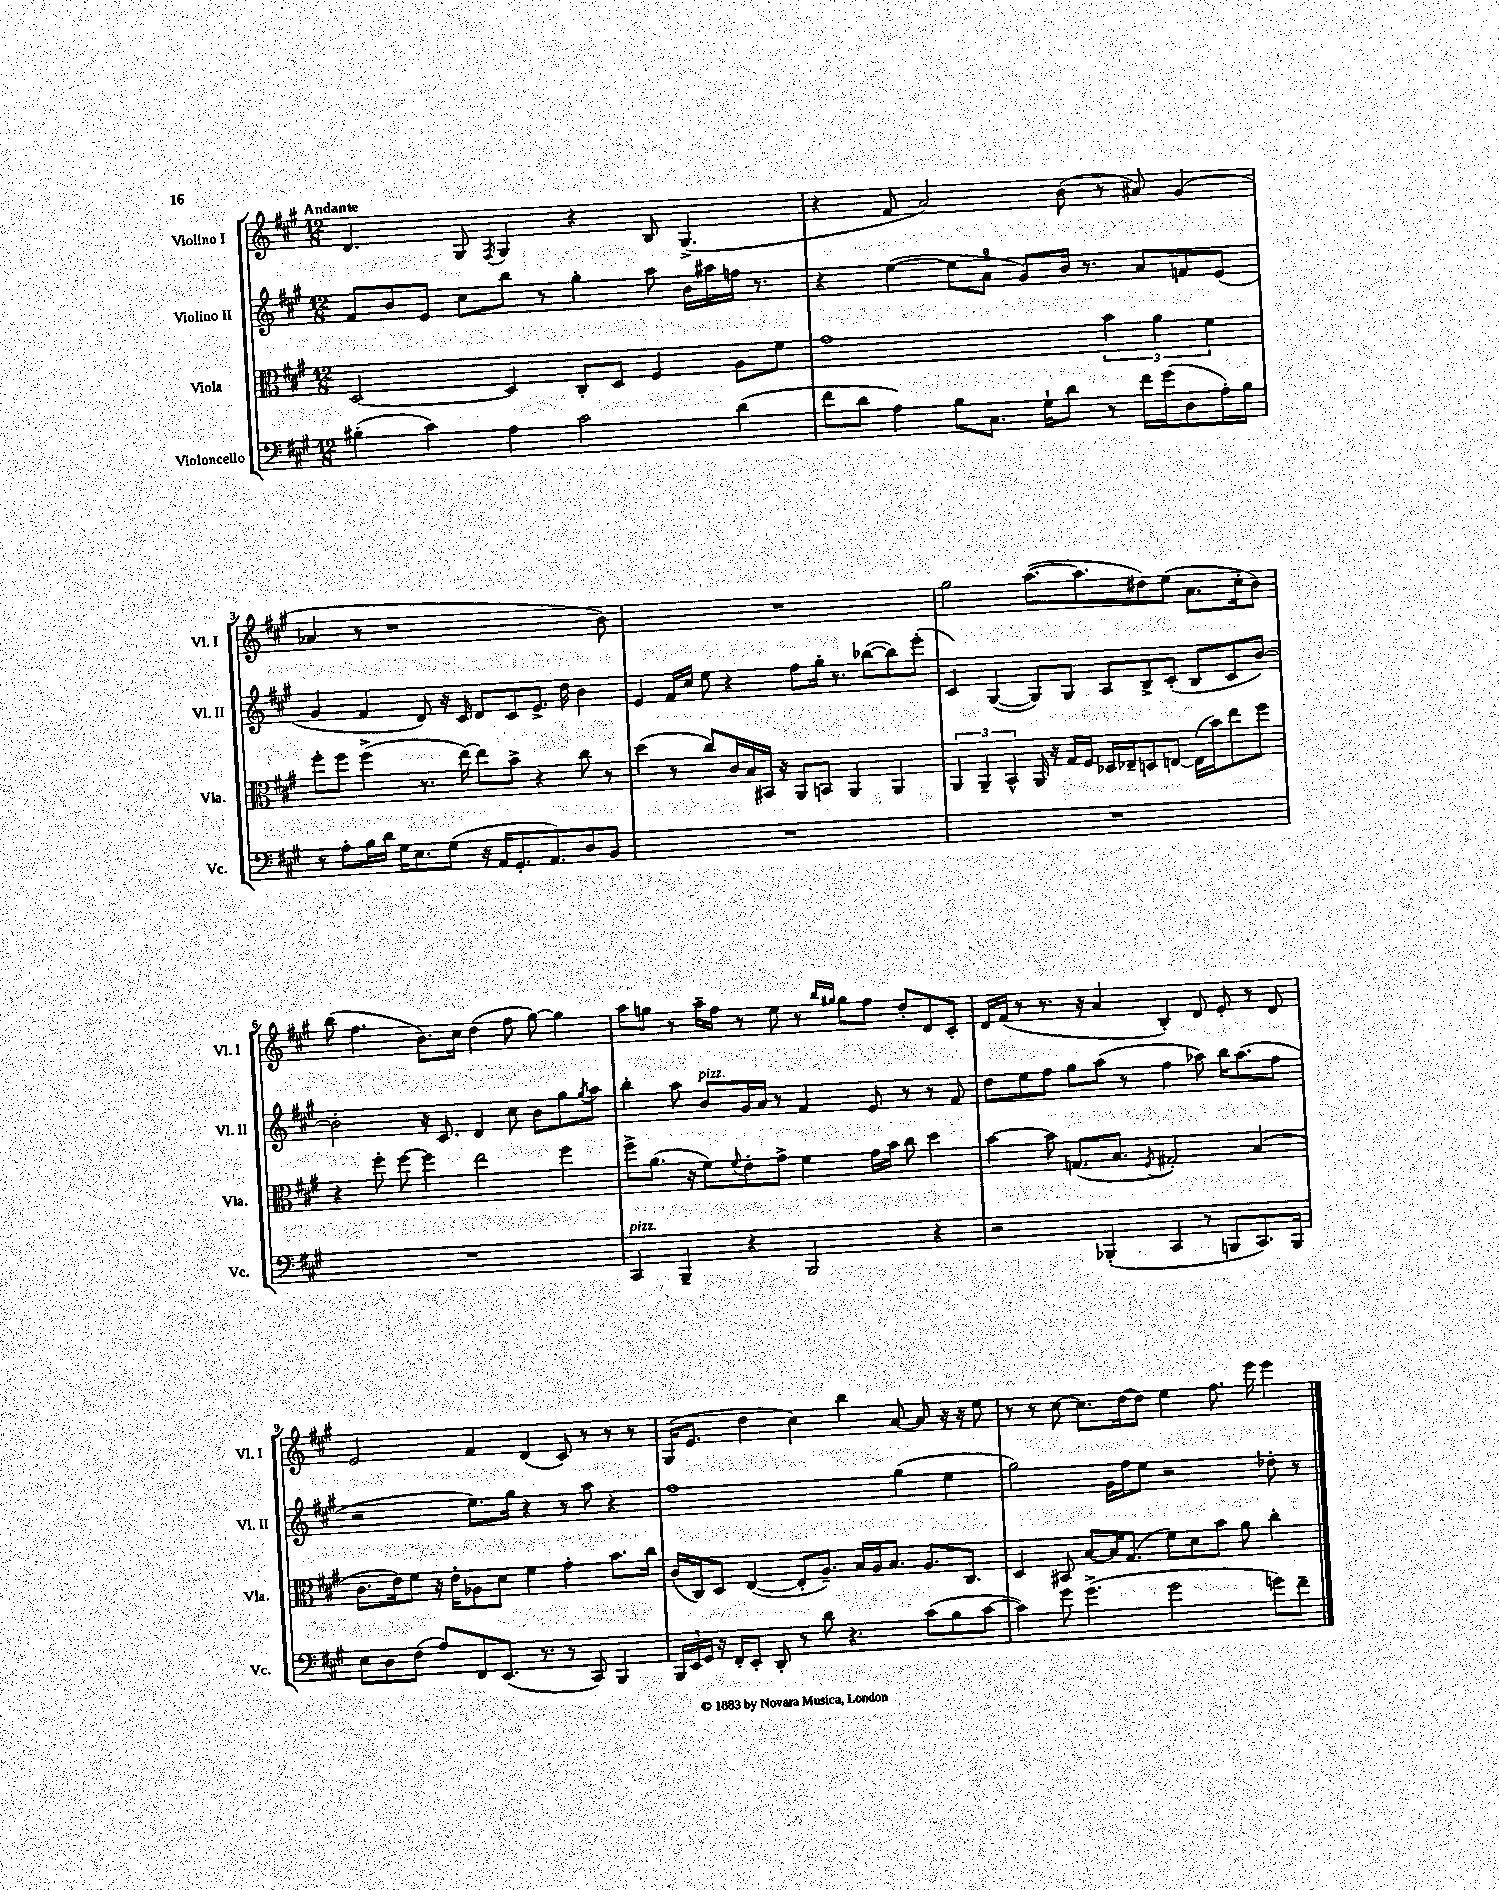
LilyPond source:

<<
\new StaffGroup <<
\new Staff = "s0" \with { instrumentName = "Violino I" shortInstrumentName = "Vl. I" } {
    \clef treble \key a \major \numericTimeSignature \time 12/8 \tempo "Andante"
    d'4. gis8 \acciaccatura { fis8 } gis4 r4 b8 gis4.->( |
    r4 fis'8 a'2) b'8( r8 ais'8) gis'4( |
    aes'4 r8 r1 b'8) |
    R1. |
    gis''2 a''8.~( a''8. dis''8) e''8( a'8. cis''16-. b'8) |
    b''8( fis''4. b'8.) cis''16 d''4( fis''8 gis''8~) gis''4 |
    a''8 g''8 r8 a''16-- fis''16 r8 e''8 r8 \grace { b''16 gis''16 } gis''8 fis''8 d''8-. d'8 cis'8-. |
    d'16 fis'16( r8 r8. r16 a'4 b4-.) d'8 e'8-. r8 d'8 |
    e'2 fis'4 d'4( cis'8) r8 r8 r8 |
    gis16( e'8. d''4 cis''4) b''4 a'8~ a'8 r16 r16 e''8 |
    r8 r8 cis''8~ cis''8. d''16~ d''8 e''4 fis''8. e'''16 e'''4 \bar "|." |
}
\new Staff = "s1" \with { instrumentName = "Violino II" shortInstrumentName = "Vl. II" } {
    \clef treble \key a \major \numericTimeSignature \time 12/8
    fis'8 b'8 e'8 cis''8 b''8 r8 gis''4-. a''8 b'16 ais''16 f''16 r8. |
    r4 e''4~( e''8 a'8-0 gis'8) b'16 r8. a'8 f'8 e'8( |
    gis'4 fis'4 d'8) r16 cis'16 d'8 cis'8 e'8.-> d''16 b'4 |
    e'4 fis'16 cis''16 e''8 r4 fis''8 gis''16-. r8. bes''8~( bes''8) e'''8-.( |
    cis'4) gis4~( gis8) gis8 a8 b8-> cis'8-.( b8 cis'8 b'8~) |
    b'2-. r16 cis'8. d'4 cis''8 b'8 gis''8 \acciaccatura { gis''8 } a''8 |
    b''4-. a''8 b'8^\markup { \italic "pizz." } gis'16 a'16 r8 fis'4 e'8 r8 r8 fis'8 |
    d''8 e''8 fis''8 gis''8 a''8( r8 fis''4 aes''8) b''16 aes''8.( fis''8 |
    r2 e''8.) gis''16 r4 r8 a''8 r4 |
    fis''1 gis''4( e''4 |
    gis''2) gis'16 fis''16 e''8 r2 des''8-. r8 \bar "|." |
}
\new Staff = "s2" \with { instrumentName = "Viola" shortInstrumentName = "Vla." } {
    \clef alto \key a \major \numericTimeSignature \time 12/8
    d2~ d4 cis8-. d8 fis4 a8 fis'8 |
    gis'1 \tuplet 3/2 { b'4 a'4 fis'4 } |
    fis''8-. fis''8 fis''4->( r8. e''16~) e''8 b'8-> r4 cis''8 r8 |
    d''4( r8 cis''8) cis'16 b16 bis,16 r16 a,8 b,8 a,4 a,4 |
    \tuplet 3/2 { a,4 a,4-- b,4-^ } a,16 r16 gis16 fis16 des16 ees16-- d8 e8~ e16( b'16) e''8 fis''8 |
    r4 fis''8-. fis''8~ fis''4 e''2 fis''4 |
    fis''8-> a'8.( r16 fis'8) \appoggiatura { fis'8 } e'8-. gis'8-> fis'4 gis'16 b'16 cis''8 d''4 |
    b'4~ b'8 g8.( b8. \acciaccatura { fis8 } gis2-.) b4( |
    cis'8. e'16) fis'8 r16 e'16-. aes8 d'8 fis'4 gis'4-. b'8. cis''16 |
    cis'16( cis16) d8 e4~( e8-. a8.--) b16 a16 b8. a8. cis8. |
    d4 bis,8 b8~ b16 gis8.( fis'8) d'8 b'8 a'8 cis''4-. \bar "|." |
}
\new Staff = "s3" \with { instrumentName = "Violoncello" shortInstrumentName = "Vc." } {
    \clef bass \key a \major \numericTimeSignature \time 12/8
    bis4-.( cis'4) a4 cis'2 d'4( |
    fis'8 d'8 a4) b8 cis8. gis16-! d'8 r8 fis'16 gis'16( d8 a16-.) b16 |
    r8 a8-. b16 d'16 gis16 e8. gis8( r16 a,16 gis,8.-. a,8.) d8 b,8 |
    R1. |
    R1. |
    R1. |
    cis,4^\markup { \italic "pizz." } b,,4-- r4 b,,2 r4 |
    r2 bes,,4-.( cis,4 r8 b,,8 cis,8.) b,,16 |
    e8 d8 fis8( a8) fis,8 e,8.( r8. r8 cis,8) b,,4 |
    \tuplet 3/2 { b,,16 e,16 gis,16 } r16 fis,16-. e,8-. d,8-. r8 d'8 r4. cis'8( b8 cis'8~ |
    cis'4) gis'8 gis'4.->( gis'2 g'8) fis'8-- \bar "|." |
}
>>
>>
